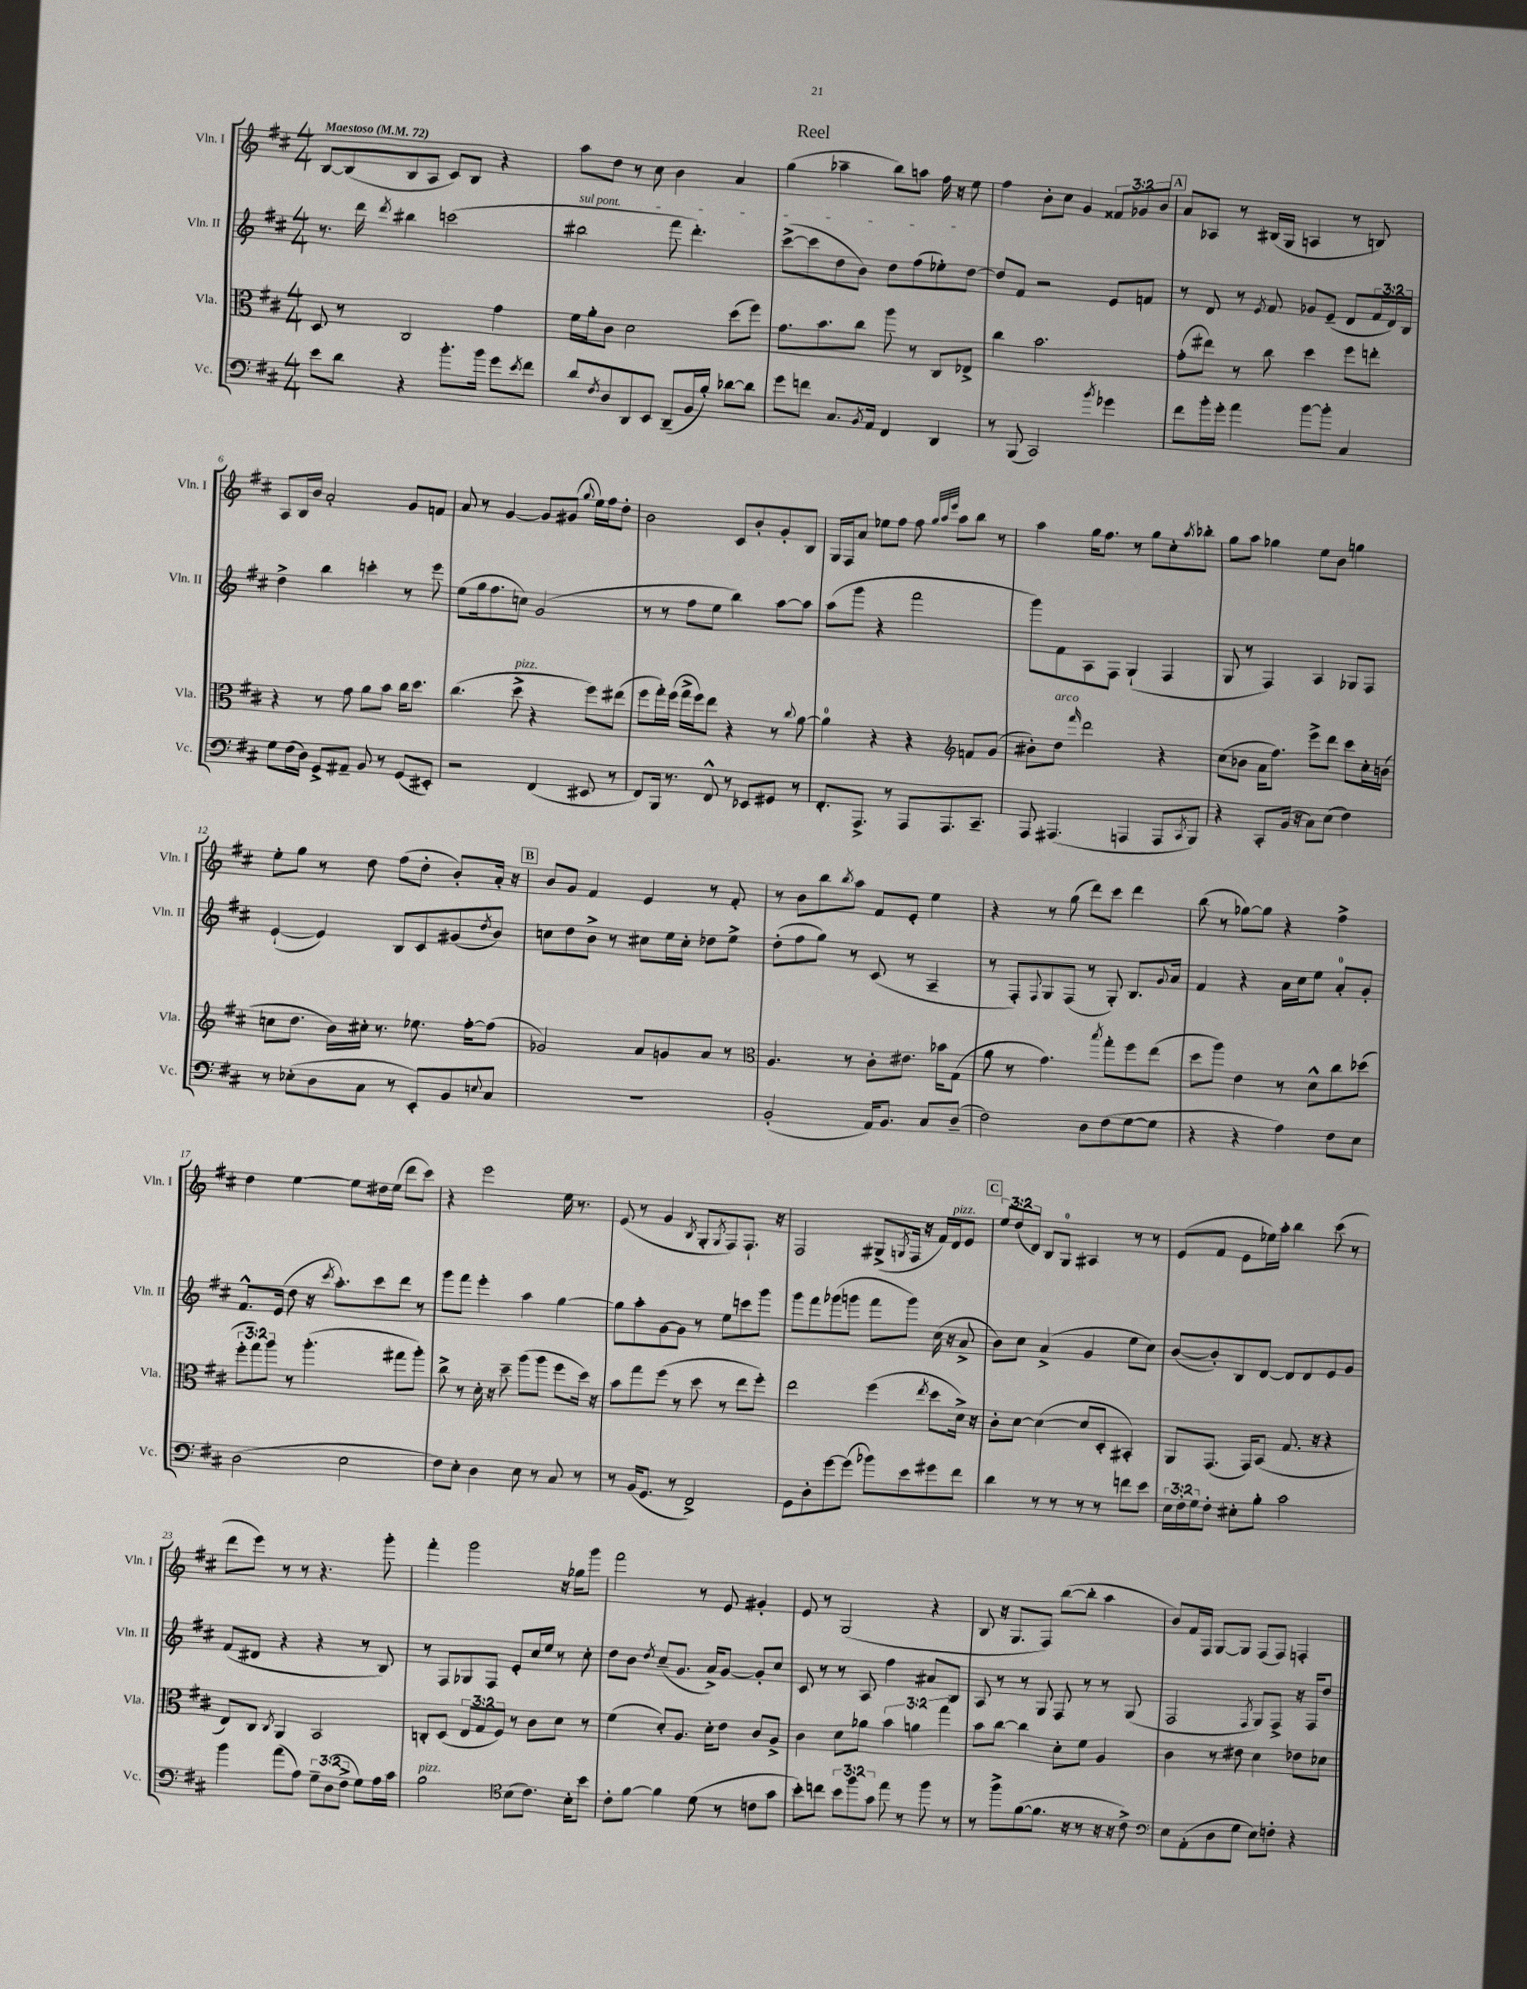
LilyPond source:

\header { title = "Reel" }
<<
\new StaffGroup <<
\new Staff = "s0" \with { instrumentName = "Vln. I" shortInstrumentName = "Vln. I" } {
    \clef treble \key d \major \numericTimeSignature \time 4/4 \override Staff.TupletNumber.text = #tuplet-number::calc-fraction-text \tempo "Maestoso" 4 = 72
    b8~ b8( b8 a8 cis'8) b8 r4 |
    a''8 d''8 r8 cis''8 b'4 a'4 |
    g''4( aes''4-- b''8) a''8 fis''16 r16 e''8 |
    fis''4 b'8-. cis''8 g'4 \tuplet 3/2 { fisis'8 ges'8 b'8 } |
    \mark \markup { \box "A" } a'8 aes8 r8 bis16( g16 a4 r8 b8) |
    a8 b16 b'16 a'2-. g'8 f'8 |
    a'8 r8 g'4~ g'8 gis'8( \appoggiatura { g''8 } e''16) fis''16 d''8-. |
    b'2 cis'8 b'8-. g'8-. b8 |
    g16 fis16 a'8 ees''8 fis''8 fis''8 \grace { g''32 a''32 e'''32 } a''8 b''8 r8 |
    a''4 g''16 fis''8. r8 g''8 cis''8-. \acciaccatura { a''8 } bes''8-. |
    g''8 a''8 ges''4 e''8 b'8 g''4 |
    e''8-. g''8 r8 d''8 fis''8( d''8-. b'8-.) a'16-. r16 |
    \mark \markup { \box "B" } b'8 g'8 fis'4 e'4 r8 fis'8-. |
    r8 b'8 b''8 \acciaccatura { b''8 } a''8 fis'8 e'8-. e''4 |
    r4 r8 g''8( d'''8) cis'''8 d'''4 |
    b''8( r8 ges''8~) ges''8 r4 fis''4-> |
    d''4 e''4~ e''8 dis''16 e''16( d'''8 cis'''8) |
    r4 e'''2 e''16 r8. |
    e'8( r8 g'4 \acciaccatura { b8 } g8-. \acciaccatura { g8 } fis8) fis8.-! r16 |
    fis2 gis8->( \acciaccatura { g8 } fis16 r16 fis'16) d'16^\markup { \italic "pizz." } e'8 |
    \mark \markup { \box "C" } \tuplet 3/2 { e''8 d''8( d'8) } b8 g8-0 ais4 r8 r8 |
    e'8( fis'8 e'8 ees''16) a''16-. b''4 cis'''8( r8 |
    d'''8 e'''8) r8 r8 r4. g'''8-. |
    fis'''4-. g'''2 r16 ges''16 g'''8 |
    fis'''2 r8 e'8 gis'4-. |
    e'8 r8 g2( r4 |
    b8 r16 g8. fis8) b''8~( b''8-. a''4 |
    b'8) fis'16 fis16 g8~ g8 fis8( fis8) f4-. \bar "|." |
}
\new Staff = "s1" \with { instrumentName = "Vln. II" shortInstrumentName = "Vln. II" } {
    \clef treble \key d \major \numericTimeSignature \time 4/4 \override Staff.TupletNumber.text = #tuplet-number::calc-fraction-text
    r8. d'''16 \acciaccatura { d'''8 } bis''4 c'''2( |
    \once \override TextSpanner.bound-details.left.text = \markup { \italic "sul pont." } bis''2\startTextSpan fis'''8 d'''4.-.) |
    cis'''8~->( cis'''8 d''8 b'8) d''8 fis''8( ees''8-.) d''8~\stopTextSpan |
    d''8 fis'8 r2 e'8 f'8 |
    \mark \markup { \box "A" } r8 d'8 r8 \acciaccatura { e'8 } fis'8 ges'8 e'8--( d'8 \tuplet 3/2 { fis'16 d'16) b16 } |
    d''4-> b''4 c'''4-. r8 e'''8 |
    e''8( g''16 fis''8. c''8) g'2( |
    r8 r8 fis''8 e''8 b''4) a''8~ a''8 |
    a''8( g'''8 r4 fis'''2 |
    g'''8) fis'8 a8 fis8 g4-!( fis4 |
    g8 r8 fis4) a4 ges8 fis8 |
    e'4~-!( e'4) b8 cis'8 gis'8( \acciaccatura { d''8 } b'8) |
    \mark \markup { \box "B" } c''8 d''8 b'8-> r8 cis''8 e''16 cis''16-. des''8 e''8-> |
    d''8-.( fis''8 g''8) r8 cis'8( r8 a4-- |
    r8 fis8-.) \appoggiatura { fis8 } g8 fis8( r8 g8-.) b8. \appoggiatura { g'8 } a'16 |
    fis'4 r4 a'16 cis''16 e''8 a'8-0-. g'8-. |
    fis'8.-^ e'16( d''8 r16 \acciaccatura { cis'''8 } a''8.-.) cis'''8 d'''8 r8 |
    g'''8 fis'''8 e'''4-. a''4 g''4~ |
    g''8 a''8-. g'8~ g'8 r8 e''8 c'''8 g'''8 |
    g'''8 fis'''8 ges'''8( g'''8 fis'''8 g'''8) cis''16( r16 a'8-> |
    \mark \markup { \box "C" } b'8) cis''8 a'4->( g'4 e''8 cis''8) |
    b'8~( b'8-.) b8 d'8~ d'8 d'8 e'8 g'8 |
    fis'8( dis'8 r4 r4 r8 b8) |
    r8 fis8 ges8 fis8 e'8-. cis''16 e''16 r8 cis''8-. |
    d''8 b'8 \acciaccatura { d''8 } cis''8--( g'8. a'16->) g'8~ g'8-. cis''8 |
    cis'8 r8 r8 a8 fis''4 ais'8 b8 |
    a8 r8 r8 g8 fis8 r8 r8 g8( |
    fis2 \acciaccatura { fis8 } g8) fis8-> r16 fis16 d''8 \bar "|." |
}
\new Staff = "s2" \with { instrumentName = "Vla." shortInstrumentName = "Vla." } {
    \clef alto \key d \major \numericTimeSignature \time 4/4 \override Staff.TupletNumber.text = #tuplet-number::calc-fraction-text
    d8 r8 cis2 g'4 |
    fis'16 a'16-. cis'8 d'2 d''8( fis''8) |
    g'8. b'8. cis''8 a''8 r8 cis8 ees8-> |
    cis''4 b'2. |
    \mark \markup { \box "A" } g'8-.( eis''8) r8 cis''8 d''4 fis''8 e''8-. |
    r4 r8 g'8 a'8 b'8 cis''16 d''8. |
    cis''4.( d''8->^\markup { \italic "pizz." } r4 fis''8) eis''8( |
    fis''8 g''16-.) fis''16( g''16-> fis''16) e''8 r4 r8 \appoggiatura { cis''8 } a'8~ |
    a'4-0 r4 r4 \clef treble f'8 g'8( |
    bis'8-.) d''8^\markup { \italic "arco" } \grace { fis'''16 } d'''2 r4 |
    cis''8( bes'8 a'16 fis''8.) e'''8-> d'''8 cis'''8 cis''16-. b'16( |
    c''8 d''8. b'16) cis''16-. r8. ees''8. fis''16~-. fis''8( |
    \mark \markup { \box "B" } ges'2) a'8 g'8 a'8 r8 |
    \clef alto a4. r8 cis'8-. eis'8. bes'16 g8( |
    a'8 r8 g'4.) \acciaccatura { b''8 } g''8-. fis''8 e''8( |
    d''8 a''8) e'4 r8 d'8-^ cis''8 des''8( |
    \tuplet 3/2 { fis''8-. g''8) a''8 } r8 a''4.-.( gis''8 a''8-.) |
    cis''8-> r8 d'16-. r16 d''8-- a''8( a''8 fis''8 d''16) r16 |
    b'8 g''8 fis''8( r8 d''8 r8 e''8 fis''8-.) |
    e''2 fis''4( \acciaccatura { e''8 } d''8 d'16->) r16 |
    \mark \markup { \box "C" } cis'8-. d'8~ d'4~( d'8 d8-. bis,4-.) |
    a,8 g,8.( g,16) b,8( g8. r16 r4 |
    e8) cis8 \acciaccatura { cis8 } a,4 b,2 |
    c8-. d8( \tuplet 3/2 { e8 g8 fis8) } r8 cis'8 d'8 r8 |
    fis'4( d'8-.) a8. d'16-. e'8 cis'8 a8-> |
    cis'4 d'8 aes'8 \tuplet 3/2 { b'4 a'4 g''4 } |
    b'8 cis''8~ cis''4 d'8-. fis'8 a4 |
    cis'4 r8 eis'8 d'4 ees'8 des'8 \bar "|." |
}
\new Staff = "s3" \with { instrumentName = "Vc." shortInstrumentName = "Vc." } {
    \clef bass \key d \major \numericTimeSignature \time 4/4 \override Staff.TupletNumber.text = #tuplet-number::calc-fraction-text
    e'8 d'8 r4 b'8.-. b'16 g'8 \acciaccatura { e'8 } fis'8 |
    d'8 \acciaccatura { fis8 } d8 d,8 e,8 d,8--( b,16 b16-.) des'8~ des'8 |
    g'8 f'8 cis8. \acciaccatura { b,8 } a,16 fis,4 d,4 |
    r8 b,,8( cis,2) \acciaccatura { b'8 } ges'4 |
    \mark \markup { \box "A" } fis'8 b'16-. g'16-. a'4 b'8~ b'8-. cis4 |
    g8 fis16( d16) g,8-> ais,8-- b,8 r8 g,8( eis,8-.) |
    r2 fis,4( eis,8 r8 |
    fis,8) b,,16 r8. fis,8-^ r8 ees,8 gis,8 r8 |
    fis,8.-. a,,8.-> r8 a,,8 a,,8. cis,8.-- |
    a,,8 ais,,4.( a,,4 a,,8 \acciaccatura { cis,8 } b,,8) |
    r4 cis,8-. b,16( r16 cis8) e8( fis4) |
    r8 ees8-.( d8 cis8 r8 e,8-.) b,8 \appoggiatura { e8 } cis8 |
    \mark \markup { \box "B" } R1 |
    b,2-.( a,16) b,8. cis8 d8--( |
    fis2) d8 fis8( g8~ g8 |
    r4 r4 a4) fis8 e8 |
    d2( e2 |
    fis8) e8-. d4 e8 r8 cis8 r8 |
    r8 b,16( g,8. r8 fis,2->) |
    g,8 d8-. g'8~ g'8( bes'8) e'8 gis'8 fis'8 |
    \mark \markup { \box "C" } d'4 r8 r8 r8 r8 f'8 e'8 |
    \tuplet 3/2 { e16 fis16-. g16 } fis8-. eis8-. b8-. cis'2 |
    b'4 a'8( a8) \tuplet 3/2 { g8-- d8( fis8-> } g8) a16 cis'16 |
    b2^\markup { \italic "pizz." } \clef tenor b8( cis'8.) b16-. b'8 |
    cis'8-. fis'8~ fis'4 d'8( r8 c'8 g'8 |
    b'8-.) c''8 \tuplet 3/2 { b'8 fis''8 g'8 } e''8 r8 fis''8 r8 |
    r8 fis''8-> fis'8~( fis'8. r16 r8 r16 r16 cis'8->) |
    \clef bass e8 a,8-.( d8 g8 e8) f8-. r4 \bar "|." |
}
>>
>>
